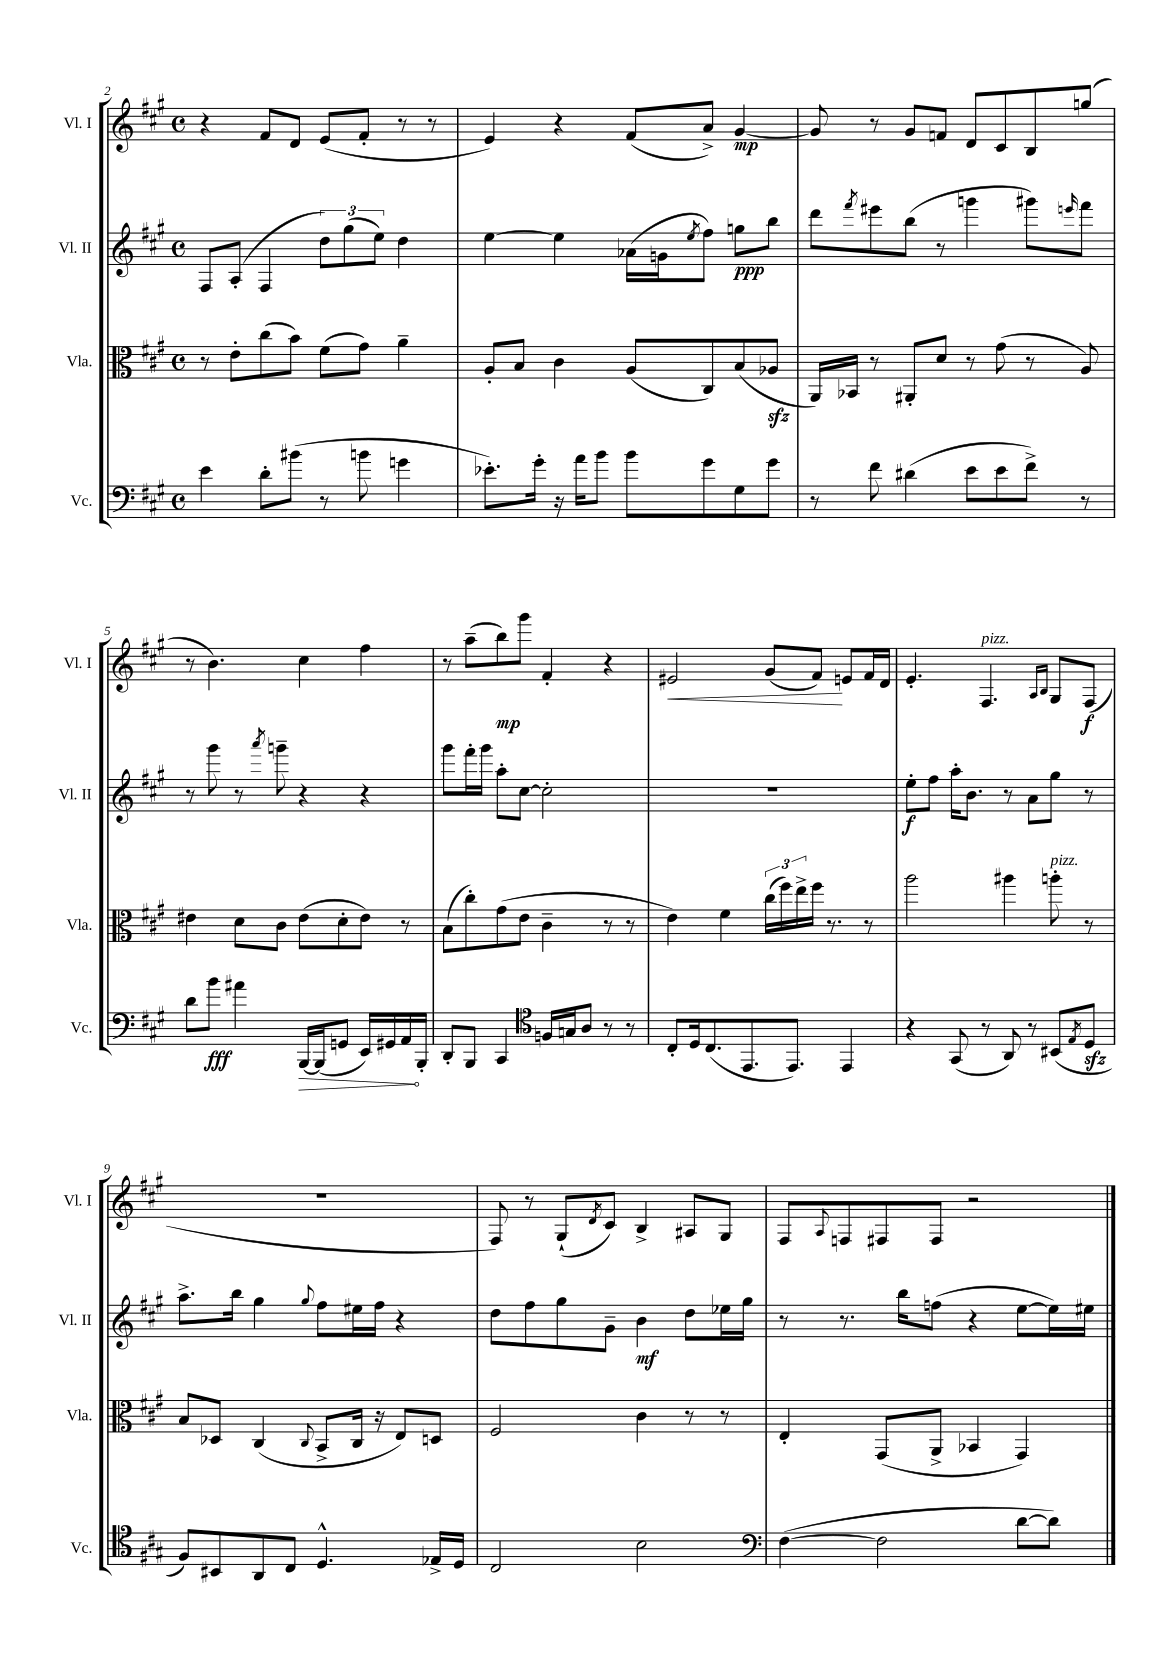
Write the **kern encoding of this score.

**kern	**kern	**kern	**kern
*staff4	*staff3	*staff2	*staff1
*clefF4	*clefC3	*clefG2	*clefG2
*k[f#c#g#]	*k[f#c#g#]	*k[f#c#g#]	*k[f#c#g#]
*M4/4	*M4/4	*M4/4	*M4/4
*met(c)	*met(c)	*met(c)	*met(c)
4e	8r	8F#	4r
.	8e'	(8A'	.
8d'	(8cc#	4F#	8f#
(8b#	8b)	.	8d
8r	(8f#	12dd)	(8e
.	.	(12gg#	.
8b	8g#)	.	8f#'
.	.	12ee)	.
4g	4a~	4dd	8r
.	.	.	8r
=	=	=	=
8.e-')	8A'	[4ee	4e)
.	8B	.	.
16g#'	.	.	.
16r	4c#	4ee]	4r
16a	.	.	.
8b	.	.	.
8b	(8A	(16a-	(8f#
.	.	16g	.
.	.	8qee	.
8g#	8C#)	8ff#)	8a^)
8G#	(8B	8gg	[4g#
8g#	8A-	8bb	.
=	=	=	=
8r	16AA)	8ddd	8g#]
.	16BB-	.	.
.	.	8qfff#	.
8f#	8r	8eee#	8r
(4d#	8AA#'	(8bb	8g#
.	8d	8r	8f
8e	8r	4ggg	8d
8e	(8g#	.	8c#
8f#^)	8r	8ggg#)	8B
.	.	16qqeee	.
8r	8A)	8fff#	(8gg
=	=	=	=
8d	4e#	8r	8r
8b	.	8ggg#	4.b)
4a#	8d	8r	.
.	.	8qaaa	.
.	8c#	8ggg~	.
[16BBB	(8e#	4r	4cc#
(16BBB]	.	.	.
8GG	8d'	.	.
16EE)	8e#)	4r	4ff#
16GG#	.	.	.
16AA	8r	.	.
16BBB'	.	.	.
=	=	=	=
8DD'	(8B	8ggg#	8r
8BBB	8cc#')	16fff#'	(8aa~
.	.	16ggg#	.
4CC#	(8g#	8aa'	8bb)
.	8e	[8cc#	8ggg#
*clefC4	*	*	*
16F	4c#~	2cc#']	4f#'
16G	.	.	.
8A	.	.	.
8r	8r	.	4r
8r	8r	.	.
=	=	=	=
8C#'	4e)	1r	2e#
16D	.	.	.
(8.C#	.	.	.
.	4f#	.	.
8.EE	.	.	.
.	(24cc#	.	(8g#
.	24ff#)	.	.
8.EE)	.	.	.
.	24ee^	.	.
.	16ff#	.	8f#)
.	8.r	.	.
4EE	.	.	8e
.	8r	.	16f#
.	.	.	16d
=	=	=	=
4r	2aa	8ee'	4.e'
.	.	8ff#	.
(8GG#	.	16aa'	.
.	.	8.b	.
8r	.	.	4.F#
8AA)	4aa#	8r	.
8r	.	8a	.
.	.	.	16qqA
.	.	.	16qqB
(8BB#	8aa'	8gg#	8G#
8qE	.	.	.
8D	8r	8r	(8F#
=	=	=	=
8F#)	8B	8.aa^	1r
8BB#	8D-	.	.
.	.	16bb	.
8AA	(4C#	4gg#	.
8C#	.	.	.
.	8qqC#	8qqgg#	.
4.D^^	8BB^	8ff#	.
.	16C#	16ee#	.
.	16r	16ff#	.
.	8E)	4r	.
16E-^	8D	.	.
16D	.	.	.
=	=	=	=
2C#	2F#	8dd	8F#)
.	.	8ff#	8r
.	.	8gg#	(8G#`
.	.	.	8qd
.	.	8g#~	8c#)
2B	4c#	4b	4B^
.	8r	8dd	8A#
.	8r	16ee-	8G#
.	.	16gg#	.
=	=	=	=
*clefF4	*	*	*
([4F#	4E'	8r	8F#
.	.	.	8qqA
.	.	8.r	8F
2F#]	(8GG#	.	8F#
.	.	16bb	.
.	8AA^	(8ff	8F#
.	4BB-	4r	2r
[8d	4GG#)	[8ee	.
8d])	.	16ee])	.
.	.	16ee#	.
==	==	==	==
*-	*-	*-	*-
